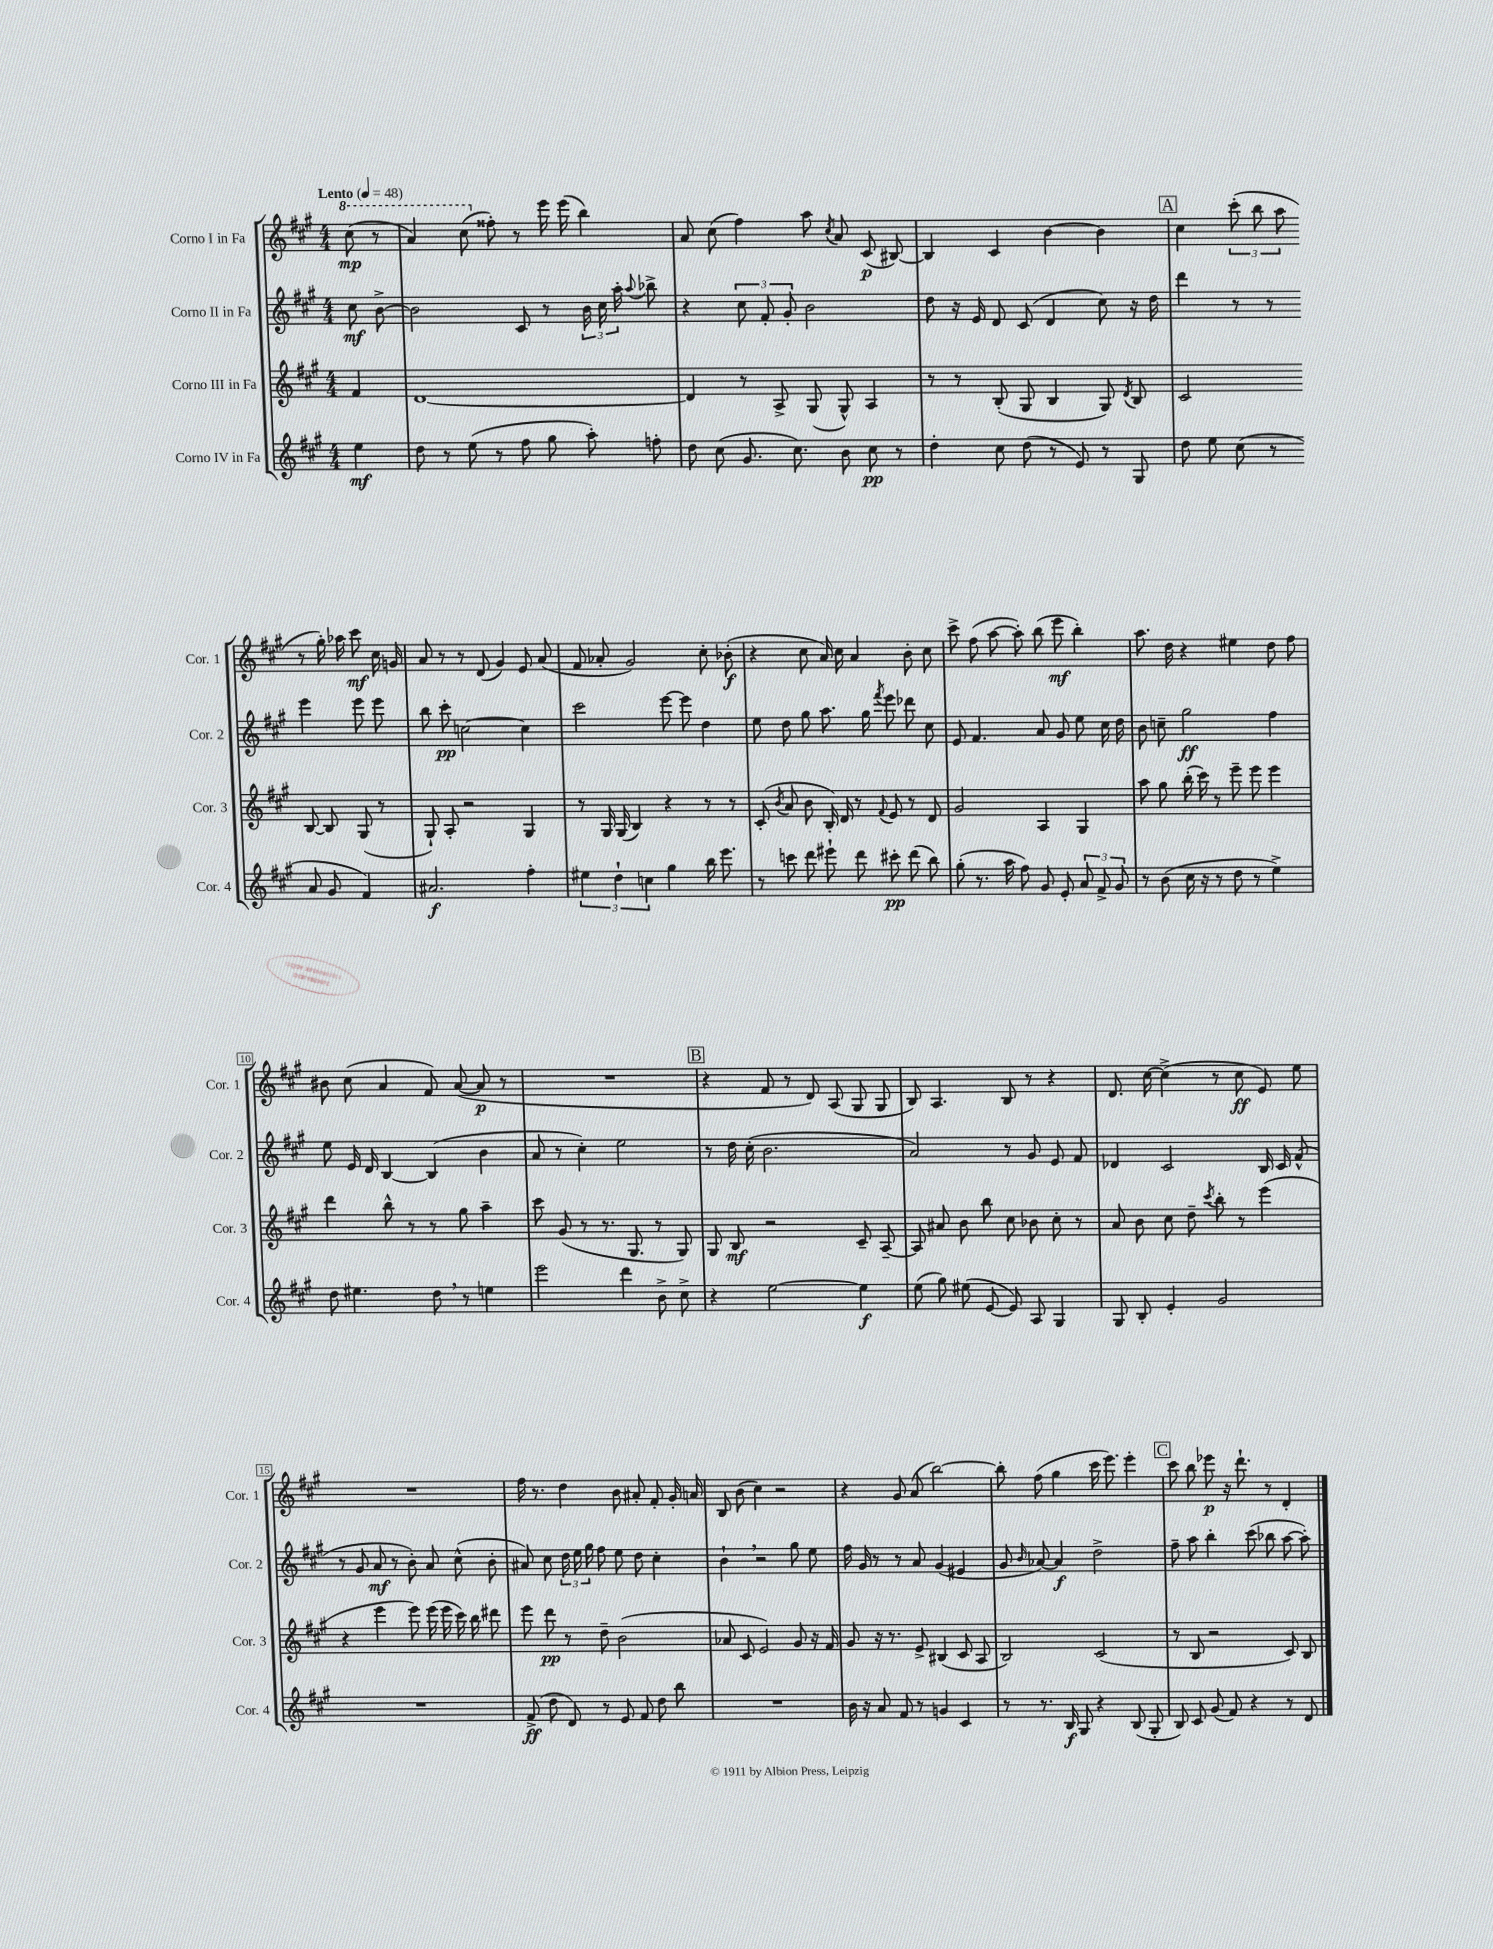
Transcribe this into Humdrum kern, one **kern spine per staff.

**kern	**kern	**kern	**kern
*staff4	*staff3	*staff2	*staff1
*clefG2	*clefG2	*clefG2	*clefG2
*k[f#c#g#]	*k[f#c#g#]	*k[f#c#g#]	*k[f#c#g#]
*M4/4	*M4/4	*M4/4	*M4/4
*MM48	*MM48	*MM48	*MM48
4ee	4f#	8cc#	(8ccc#
.	.	[8b^	8r
=	=	=	=
8dd	[1d	2b]	4aa)
8r	.	.	.
(8ee	.	.	(8ccc#
8r	.	.	8ff##')
8ff#	.	8c#	8r
8gg#	.	8r	16eee
.	.	.	(16eee
8aa')	.	24b	4bb)
.	.	24cc#	.
.	.	24aa'	.
.	.	8qqaa	.
8ff'	.	8bb-^	.
=	=	=	=
8dd	4d]	4r	8a
(8cc#	.	.	(8cc#
8.g#	8r	12cc#	4ff#)
.	.	12f#'	.
.	8A^	.	.
.	.	12g#'	.
8.cc#)	.	.	.
.	(8G#	2b	8aa
.	.	.	8qcc#
8b	8G#^^)	.	8a
8cc#	4A	.	(8c#
8r	.	.	[8B#)
=	=	=	=
4dd'	8r	8dd	4B#]
.	8r	16r	.
.	.	16e	.
8cc#	(8B'	8d	4c#
(8dd	8G#	(8c#	.
8r	4B	4d	[4b
8e)	.	.	.
8r	8G#)	8cc#)	4b]
.	8qd	.	.
8G#	8B	16r	.
.	.	16dd	.
=	=	=	=
8dd	2c#	4ddd	4cc#
8ee	.	.	.
(8cc#	.	8r	(12ccc#'
.	.	.	12bb
8r	.	8r	.
.	.	.	12aa
8a	[8B	4eee	8r
8g#	8B]	.	16gg#')
.	.	.	16aa-
4f#)	(8G#	8eee	8ccc#
.	8r	8eee	16cc#
.	.	.	16g
=	=	=	=
2.a#	8G#`)	8bb	8a
.	8A'	8ccc#'	8r
.	2r	[2cc	8r
.	.	.	(8d
.	.	.	4g#)
4ff#'	4G#	4cc]	8e
.	.	.	(8a
=	=	=	=
6ee#	8r	2ccc#	8f#
.	16G#	.	8a-'
6dd`	.	.	.
.	(16G#	.	.
.	4B)	.	2g#)
6cc	.	.	.
4gg#	4r	[8eee	.
.	.	8eee]	.
16bb	8r	4dd	8cc#'
8.eee	.	.	.
.	8r	.	(8b-'
=	=	=	=
8r	(8c#'	8ee	4r
.	8qb	.	.
8ccc	8a	8dd	.
8ddd	8b	8gg#	8cc#
8eee#`	16B')	8.aa	16a)
.	16d	.	16cc#
8ddd	8r	.	4a
.	.	16gg#	.
.	8qqf#	8qfff#	.
8ccc#'	8e	8eee	.
(8ddd	8r	8ddd-	8b'
8bb)	8d	8cc#	8cc#
=	=	=	=
(8gg#'	2g#	8e	8ccc#^
8.r	.	4.f#	(8ff#
.	.	.	[8aa
16aa	.	.	.
8ff#)	.	.	8aa'])
8g#	4A	8a	(8bb
8e'	.	8g#	8eee
12a	4G#	8ee	4bb')
12f#^	.	.	.
.	.	16cc#	.
12g#	.	.	.
.	.	16dd	.
=	=	=	=
8r	8aa	8b	8.aa
(8b	8gg#	8cc~	.
.	.	.	16dd
16cc#	(16bb'	2gg#	4r
16r	16ccc#)	.	.
8r	8r	.	.
8dd	8eee~	.	4ee#
8r	8eee	.	.
4ee^)	4eee	4ff#	8dd
.	.	.	8ff#
=	=	=	=
8dd	4ddd	8ee	8b#
4.ee#	.	16e	(8cc#
.	.	16d	.
.	8bb^^	[4B	4a
.	8r	.	.
8dd	8r	(4B]	8f#)
8r	8gg#	.	([8a
4ee	4aa~	4b	8a]
.	.	.	8r
=	=	=	=
2eee	8ccc#	8a	1r
.	(8g#	8r	.
.	8r	4cc#')	.
.	8.r	.	.
4ddd	.	2ee	.
.	8.G#	.	.
8b^	8r	.	.
8cc#^	8G#)	.	.
=	=	=	=
4r	8G#	8r	4r
.	8B	16dd	.
.	.	(16cc#'	.
[2ee	2r	2.b	8f#
.	.	.	8r
.	.	.	8d)
.	.	.	(8A
4ee]	8c#~	.	8G#
.	[8A~	.	8G#
=	=	=	=
(8ee	8A]	2a)	8B)
8gg#)	8a#	.	4.A
(8ee#	8b	.	.
[8e	8bb	.	.
8e])	8cc#	8r	8B
8A	8b-	8g#	8r
4G#	8cc#'	8e	4r
.	8r	8f#	.
=	=	=	=
8G#	8a	4d-	8.d
8B'	8b	.	.
.	.	.	[16cc#
4e'	8cc#	2c#	(4cc#^]
.	8dd~	.	.
.	8qccc#	.	.
2g#	8bb'	.	8r
.	8r	.	8cc#
.	(4eee	16B	8e)
.	.	16c#	.
.	.	(8f#^^	8ee
=	=	=	=
1r	4r	8r	1r
.	.	8g#	.
.	4eee	8a	.
.	.	8r	.
.	8eee)	8b')	.
.	(16eee	8a	.
.	16eee	.	.
.	16ccc#)	(8cc#^^	.
.	16bb	.	.
.	8ddd#	8b'	.
=	=	=	=
(8f#^	8eee	8a#)	16ff#
.	.	.	8.r
8dd	8ddd	8cc#	.
8d)	8r	24dd	4dd
.	.	24ee	.
.	.	24gg#	.
8r	8dd~	8ff#	.
8e	(2b	8ee	8b
8f#	.	8dd	8a#'
8dd	.	4cc#'	8f#'
8bb	.	.	16g#'
.	.	.	16a
=	=	=	=
1r	8a-	4b`	8B
.	8c#	.	(8b
.	2e)	2r	4cc#)
.	.	.	2r
.	8g#	8gg#	.
.	16r	8ee	.
.	16f#	.	.
=	=	=	=
16b	8g#	16ff#	4r
16r	.	16g#	.
8a	16r	8r	.
.	8.r	.	.
8f#	.	8r	8g#
8r	8e^	8a	(8a
4g	(4B#	(4g#	[2bb)
4c#	8c#	4e#	.
.	8A	.	.
=	=	=	=
8r	2B)	8g#	8bb']
.	.	16qqb	.
8.r	.	[8a-)	(8ff#
.	.	4a-]	4gg#
16B	.	.	.
8G#	.	.	.
4r	(2c#	2dd^	16ccc#
.	.	.	8.eee)
(8B	.	.	4eee'
8G#'	.	.	.
=	=	=	=
8B)	8r	8ff#~	8ccc#
8c#	8B	8aa	8bb
(8g#	2r	4bb'	8eee-
8f#)	.	.	16r
.	.	.	8.ddd`
4r	.	(8ccc#	.
.	.	8bb-	8r
8r	8c#)	[8aa	4d'
8d	8B	8aa'])	.
==	==	==	==
*-	*-	*-	*-
